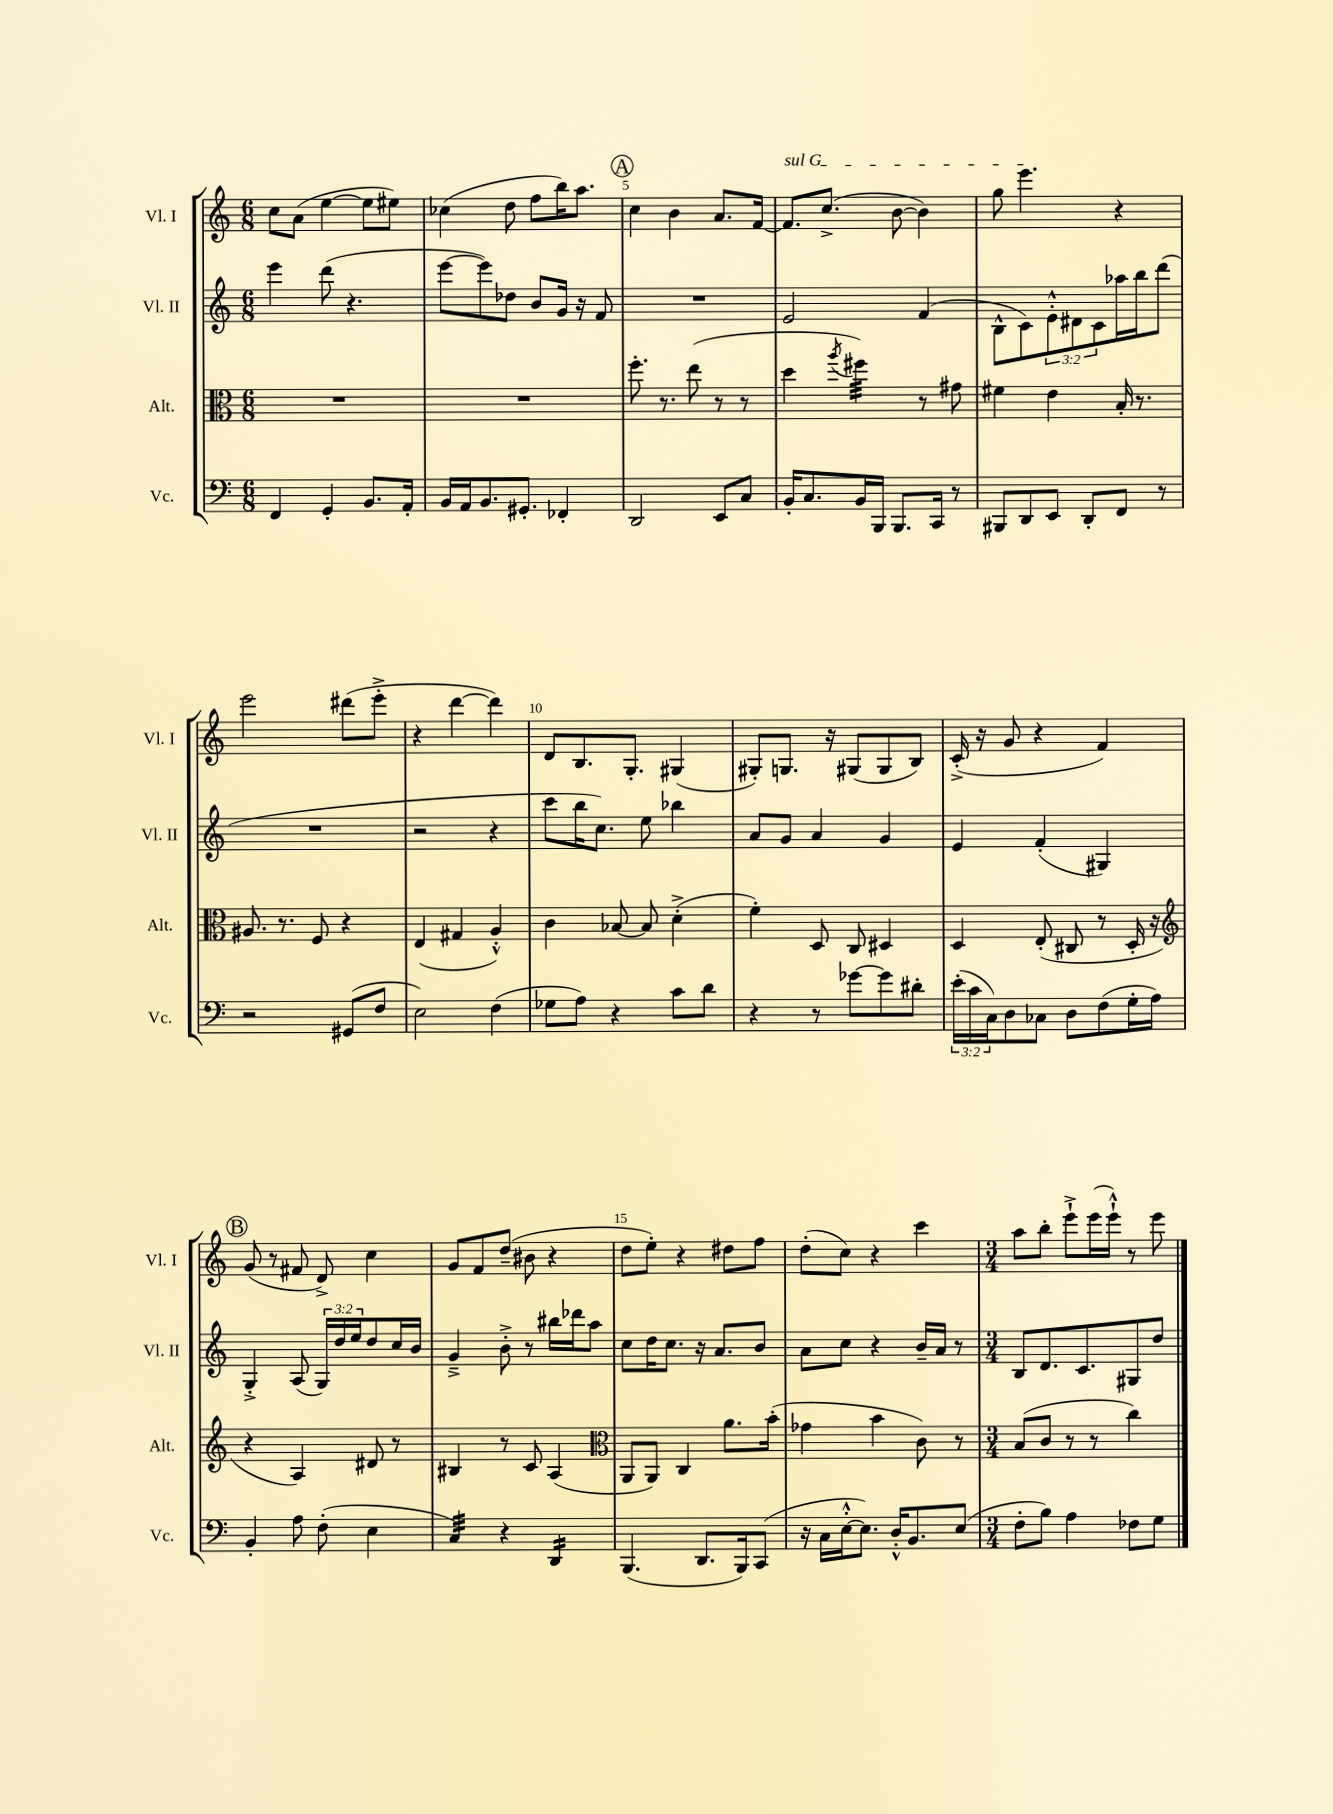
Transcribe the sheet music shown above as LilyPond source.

<<
\new StaffGroup <<
\new Staff = "s0" \with { instrumentName = "Vl. I" shortInstrumentName = "Vl. I" } {
    \clef treble \key c \major \numericTimeSignature \time 6/8
    c''8 a'8( e''4~ e''8 eis''8) |
    ces''4( d''8 f''8 b''16) a''8. |
    \mark \markup { \circle "A" } c''4 b'4 a'8. f'16~ |
    \once \override TextSpanner.bound-details.left.text = \markup { \italic "sul G" } f'8.\startTextSpan c''8.->( b'8~ b'4) |
    g''8 e'''4.\stopTextSpan r4 |
    e'''2 dis'''8( e'''8-.-> |
    r4 d'''4~ d'''4) |
    d'8 b8. g8.-. gis4( |
    gis8-.) g8. r16 gis8( gis8 b8) |
    c'16-.->( r16 g'8 r4 f'4) |
    \mark \markup { \circle "B" } g'8( r8 fis'8 d'8->) c''4 |
    g'8 f'8 d''8--( bis'8 r4 |
    d''8 e''8-.) r4 dis''8 f''8 |
    d''8-.( c''8) r4 c'''4 |
    \numericTimeSignature \time 3/4 a''8 b''8-. e'''8-!-> e'''16( e'''16-!-^) r8 e'''8 \bar "|." |
}
\new Staff = "s1" \with { instrumentName = "Vl. II" shortInstrumentName = "Vl. II" } {
    \clef treble \key c \major \numericTimeSignature \time 6/8 \override Staff.TupletNumber.text = #tuplet-number::calc-fraction-text
    e'''4 d'''8( r4. |
    e'''8~ e'''8) des''8 b'8 g'16 r16 f'8 |
    \mark \markup { \circle "A" } R2. |
    e'2 f'4( |
    b8-^ c'8) \tuplet 3/2 { e'8-.-^ dis'8 c'8 } aes''16 b''16 d'''8( |
    R2. |
    r2 r4 |
    c'''8 b''16 c''8.) e''8 bes''4 |
    a'8 g'8 a'4 g'4 |
    e'4 f'4-.( gis4) |
    \mark \markup { \circle "B" } g4-.-> a8( \tuplet 3/2 { g16) d''16 e''16 } d''8 c''16 b'16 |
    g'4---> b'8-.-> r8 bis''16 des'''16 a''8 |
    c''8 d''16 c''8. r16 a'8. b'8 |
    a'8 c''8 r4 b'16-- a'16 r8 |
    \numericTimeSignature \time 3/4 b8 d'8. c'8. gis8 d''8 \bar "|." |
}
\new Staff = "s2" \with { instrumentName = "Alt." shortInstrumentName = "Alt." } {
    \clef alto \key c \major \numericTimeSignature \time 6/8
    R2. |
    R2. |
    \mark \markup { \circle "A" } f''8.-. r8. e''8( r8 r8 |
    d''4 \acciaccatura { a''8 } fis''4:32) r8 gis'8 |
    fis'4 e'4 b16-. r8. |
    ais8. r8. f8 r4 |
    e4( gis4 a4-.-^) |
    c'4 bes8~ bes8 d'4-.->( |
    f'4-.) d8 c8 dis4 |
    d4 e8-.( cis8 r8 d16-. r16 |
    \mark \markup { \circle "B" } \clef treble r4 a4) dis'8 r8 |
    bis4 r8 c'8 a4( |
    \clef alto a,8 a,8) c4 a'8. b'16-.( |
    ges'4 b'4 c'8) r8 |
    \numericTimeSignature \time 3/4 b8( c'8 r8 r8 c''4) \bar "|." |
}
\new Staff = "s3" \with { instrumentName = "Vc." shortInstrumentName = "Vc." } {
    \clef bass \key c \major \numericTimeSignature \time 6/8 \override Staff.TupletNumber.text = #tuplet-number::calc-fraction-text
    f,4 g,4-. b,8. a,16-. |
    b,16 a,16 b,8. gis,8.-. fes,4-. |
    \mark \markup { \circle "A" } d,2 e,8 c8 |
    b,16-. c8. b,16 b,,16 b,,8. c,16 r8 |
    bis,,8 d,8 e,8 d,8-. f,8 r8 |
    r2 gis,8( f8 |
    e2) f4( |
    ges8 a8) r4 c'8 d'8 |
    r4 r8 ges'8~ ges'8 dis'8-. |
    \tuplet 3/2 { e'16-.( c'16 c16) } d8 ces8 d8 f8( g16-. a16) |
    \mark \markup { \circle "B" } b,4-. a8 f8-.( e4 |
    c4:32) r4 d,4:16 |
    b,,4.( d,8. b,,16) c,8( |
    r16 c16 e16~-.-^ e8.) d16-.-^ b,8. e8( |
    \numericTimeSignature \time 3/4 f8-. b8) a4 fes8 g8 \bar "|." |
}
>>
>>
\layout { \context { \Score currentBarNumber = #3 \override BarNumber.break-visibility = ##(#f #t #t) barNumberVisibility = #(every-nth-bar-number-visible 5) } }
